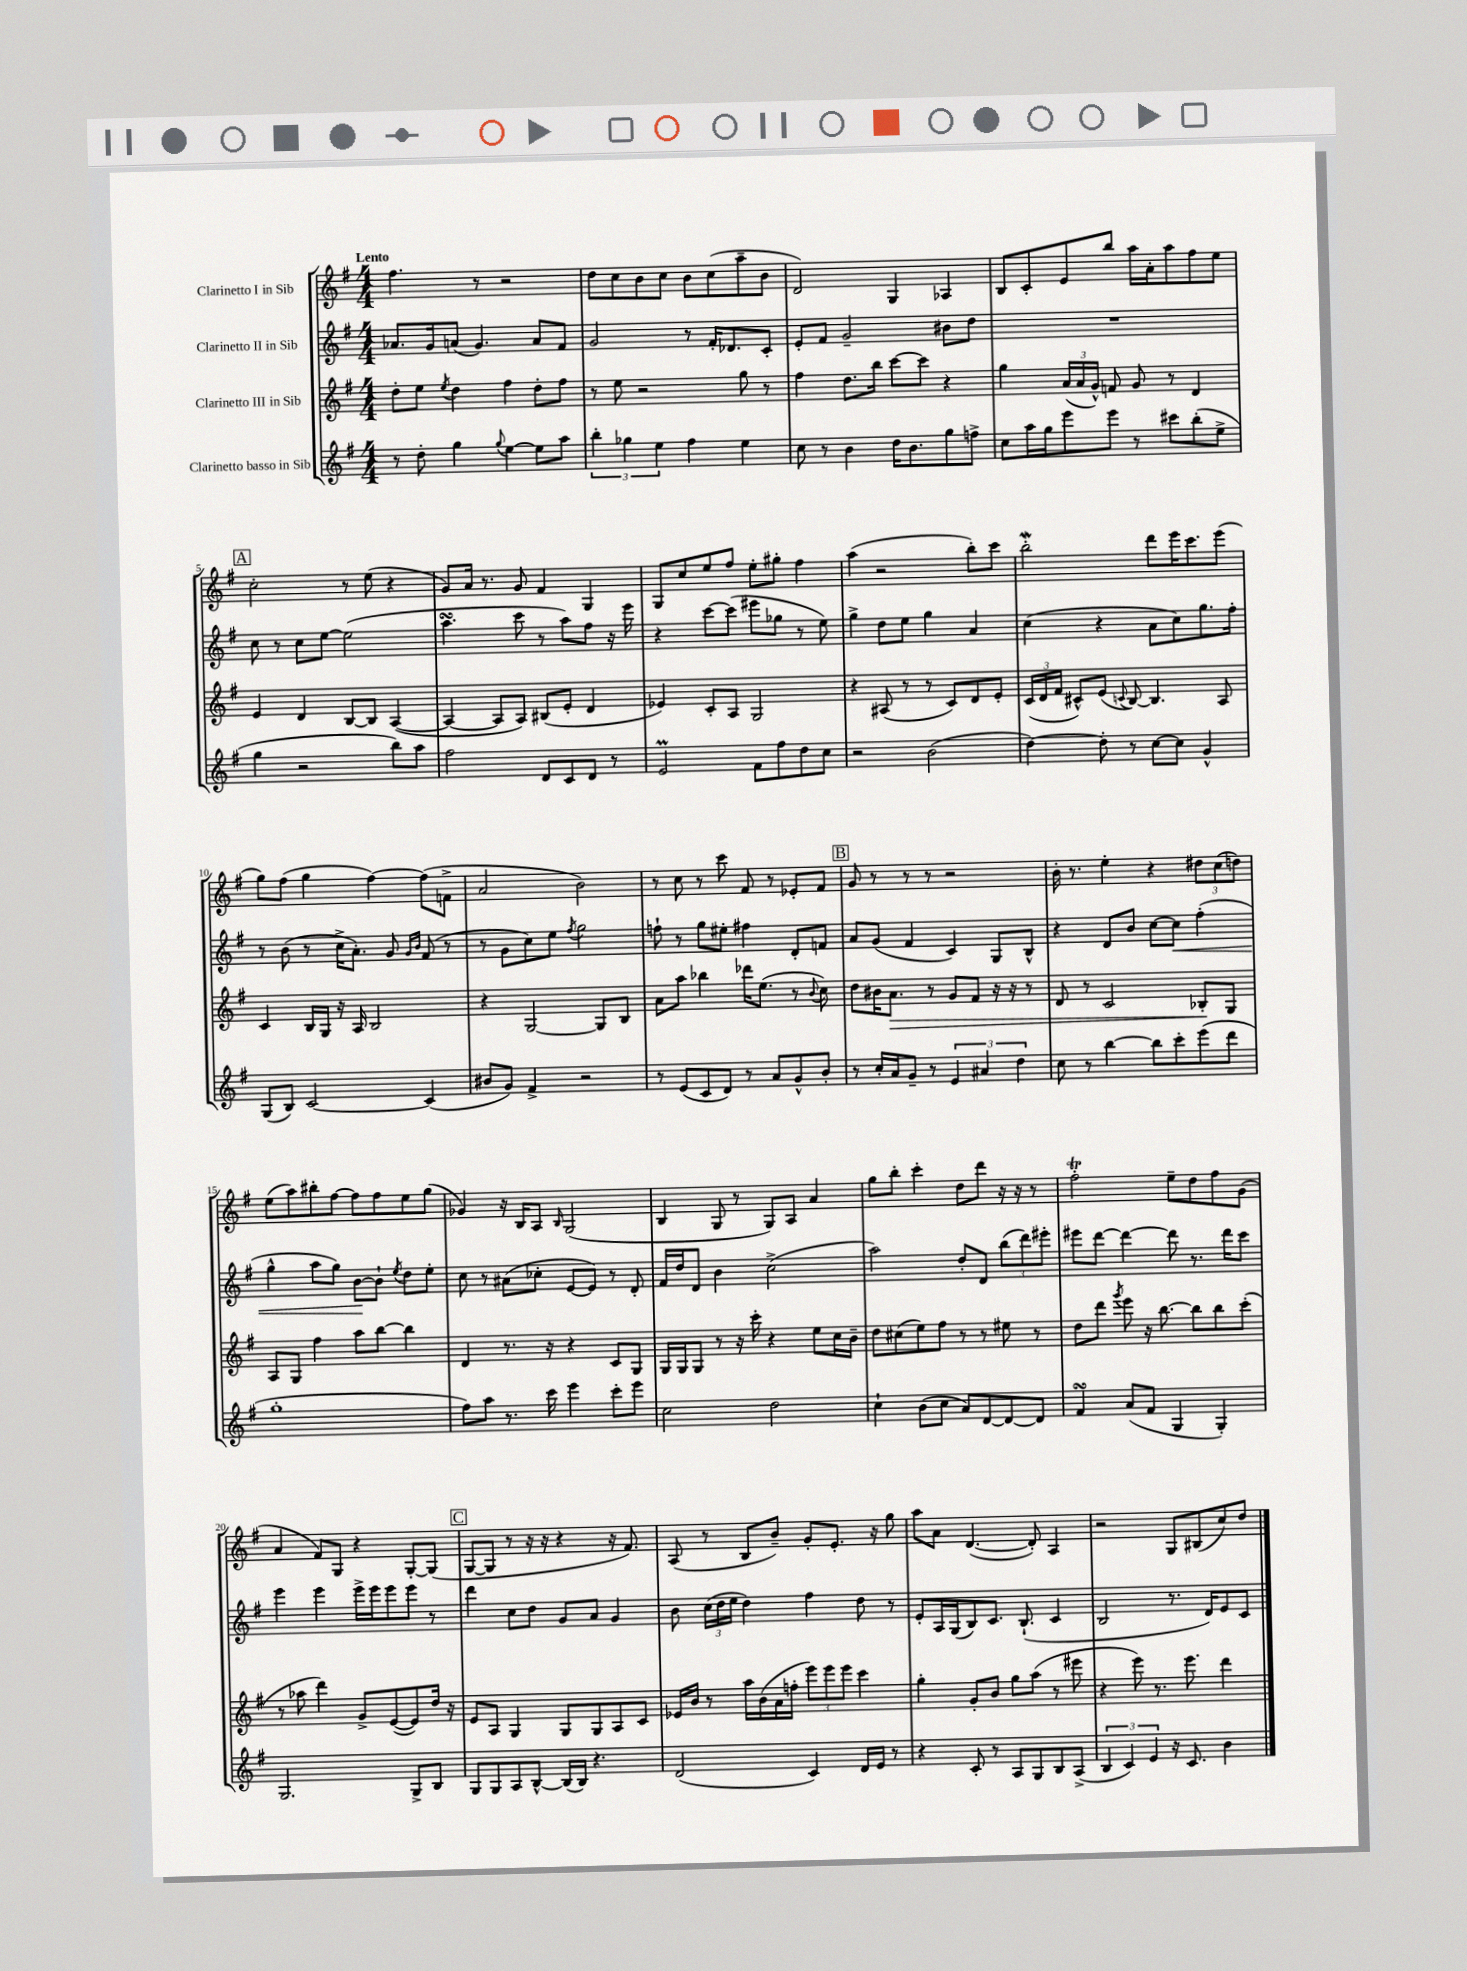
<<
\new StaffGroup <<
\new Staff = "s0" \with { instrumentName = "Clarinetto I in Sib" } {
    \clef treble \key g \major \numericTimeSignature \time 4/4 \tempo "Lento"
    \autoBeamOff fis''4. r8 r2 |
    d''8[ c''8 b'8 c''8] b'8[ c''8( a''8-- b'8] |
    d'2) g4 aes4 |
    b8[ c'8-. e'8 b''8] a''16[ a'16-. a''8 fis''8 e''8] |
    \mark \markup { \box "A" } c''2-. r8 e''8( r4 |
    g'8[) a'16] r8. g'8 fis'4 g4 |
    g8[ c''8 e''8 fis''8] e''8[-. gis''8]-. fis''4 |
    a''4( r2 b''8[-.) c'''8] |
    b''2-.\mordent d'''8[ e'''16 c'''8. e'''8]( |
    g''8[) fis''8]( g''4 fis''4~) fis''8[( f'8]-> |
    a'2 b'2) |
    r8 c''8 r8 c'''8 fis'8 r8 ees'8[-. fis'8] |
    \mark \markup { \box "B" } g'8 r8 r8 r8 r2 |
    b'16-. r8. e''4-. r4 \tuplet 3/2 { dis''8[ c''8( d''8]) } |
    e''8[( a''8) bis''8-. fis''8]~ fis''8[ fis''8 e''8 g''8]( |
    ges'4) r16 b16[ a8] \grace { b16 } g2( |
    b4 g8 r8 g8[) a8] a'4 |
    g''8[ b''8]-. c'''4-. d''8[ d'''8] r16 r16 r8 |
    fis''2-.\trill e''8[-- d''8 fis''8 g'8]( |
    a'4 fis'8[) g8] r4 g8[~-. g8]( |
    \mark \markup { \box "C" } g8[~ g8] r8 r16 r16 r4 r16 fis'8.) |
    a8( r8 b8[ b'8]--) g'8[-. e'8.]-. r16 g''8 |
    a''8[ a'8] d'4.~( d'8-.) a4 |
    r2 g8[ bis8( c''8) d''8] \bar "|." |
}
\new Staff = "s1" \with { instrumentName = "Clarinetto II in Sib" } {
    \clef treble \key g \major \numericTimeSignature \time 4/4
    \autoBeamOff aes'8.[ g'16 a'8]( g'4.) a'8[ fis'8] |
    g'2 r8 fis'16[-. des'8. c'8]-. |
    e'8[-. fis'8] g'2-- bis'8[ d''8] |
    R1 |
    \mark \markup { \box "A" } c''8 r8 c''8[ e''8]~ e''2( |
    a''4.\turn c'''8 r8 a''8[) fis''8] r16 e'''16 |
    r4 c'''8[~ c'''8]( eis'''8[ ges''8] r8 e''8) |
    g''4-> d''8[ e''8] g''4 a'4 |
    c''4( r4 a'8[ c''8) g''8. fis''16]-. |
    r8 b'8( r8 c''16[-> a'8.]-.) g'8 \grace { g'16[ b'16] } fis'8( r8 |
    r8 g'8[ c''8) e''8] \acciaccatura { fis''8 } g''2 |
    f''8-! r8 g''8[ eis''8]-. fis''4 d'8[-. f'8] |
    \mark \markup { \box "B" } a'8[ g'8]( fis'4 c'4) g8[ b8]-^ |
    r4 d'8[ b'8] c''8[~ c''8]\< fis''4-.( |
    g''4-^ a''8[ g''8]) b'8[~\! b'8]-! \acciaccatura { e''8 } d''8[ e''8]-. |
    c''8 r8 ais'8[( ces''8]-. e'8[~ e'8]) r8 d'8-. |
    fis'16[ d''16 d'8] b'4 c''2->( |
    a''2) d''8[-. d'8] \tuplet 3/2 { b''8[( d'''8) eis'''8]-. } |
    eis'''8[ d'''8]~ d'''4~ d'''8 r8. d'''16[ c'''8] |
    e'''4 e'''4 e'''16[-> e'''16 e'''8 e'''8] r8 |
    \mark \markup { \box "C" } d'''4 c''8[ d''8] g'8[ a'8] g'4 |
    b'8 \tuplet 3/2 { c''16[( d''16 e''16] } d''4) fis''4 d''8 r8 |
    e'8[-. a16 g16( b8) c'8.] b8.-!( c'4 |
    b2 r8. d'16[) e'8 c'8] \bar "|." |
}
\new Staff = "s2" \with { instrumentName = "Clarinetto III in Sib" } {
    \clef treble \key g \major \numericTimeSignature \time 4/4
    \autoBeamOff d''8[-. e''8] \acciaccatura { e''8 } d''4 fis''4 d''8[-. fis''8] |
    r8 e''8 r2 g''8 r8 |
    fis''4 d''8.[ b''16] c'''8[~ c'''8] r4 |
    g''4 \tuplet 3/2 { a'16[( a'16 g'16]-^) } f'8 g'8 r8 d'4 |
    \mark \markup { \box "A" } e'4 d'4 b8[~ b8] a4~( |
    a4~ a8[ a8]) bis8[( e'8]-. d'4 |
    ees'4) c'8[-. a8] g2 |
    r4 ais8( r8 r8 c'8[) d'8 e'8]-. |
    \tuplet 3/2 { c'16[( d'16 fis'16] } cis'8[-^) e'8]( \appoggiatura { c'8 } b8~) b4. a8 |
    c'4 b16[ g16] r16 a16 b2 |
    r4 g2~ g8[ b8] |
    a'8[ a''8] bes''4 des'''16[ e''8.]( r8 \appoggiatura { b'8 } c''8) |
    \mark \markup { \box "B" } d''8[ bis'16 a'8.]\> r8 g'8[ fis'8] r16 r16 r8 |
    d'8 r8 c'2 bes8[-.\! g8] |
    a8[ g8] fis''4 a''8[ b''8]~ b''4 |
    d'4 r8. r16 r4 c'8[ g8] |
    g16[ g16 g8] r8 r16 c'''16-. r4 e''8[ c''16 b'16]-- |
    d''8[ cis''8( e''8) fis''8] r8 r8 eis''8 r8 |
    d''8[ d'''8] \acciaccatura { g'''8 } e'''8 r16 b''8.~ b''8[ b''8 c'''8]-.( |
    r8 aes''8 d'''4) g'8[-> e'8~( e'8) d''16] r16 |
    \mark \markup { \box "C" } e'8[ a8] g4 g8[ g8 a8 c'8] |
    ees'16[ b'16] r8 a''16[ b'16( a'16 f''16]-. \tuplet 3/2 { e'''8[) e'''8 e'''8] } c'''4 |
    g''4-. g'8[-. b'8] g''8[ a''8]( r8 eis'''8 |
    r4 e'''8) r8. e'''8. d'''4 \bar "|." |
}
\new Staff = "s3" \with { instrumentName = "Clarinetto basso in Sib" } {
    \clef treble \key g \major \numericTimeSignature \time 4/4
    \autoBeamOff r8 d''8-. g''4 \appoggiatura { g''8 } e''4~ e''8[ a''8] |
    \tuplet 3/2 { b''4-. ges''4 e''4 } fis''4 e''4 |
    c''8 r8 b'4 d''16[ b'8. g''8 f''8]-> |
    c''8[ a''16 g''16 e'''8 e'''8] r8 cis'''8[ b''8-.( e''8]-> |
    \mark \markup { \box "A" } g''4 r2 b''8[) a''8] |
    fis''2 d'8[ c'8 d'8] r8 |
    e'2\prall fis'8[ fis''8 d''8 c''8] |
    r2 b'2( |
    d''4~) d''8-. r8 c''8[~ c''8] g'4-^ |
    g8[( b8]) c'2~ c'4( |
    bis'8[ g'8]) fis'4-> r2 |
    r8 e'8[( c'8 d'8]) r8 a'8[ g'8-^ b'8]-. |
    \mark \markup { \box "B" } r8 c''16[-. a'16 g'8]-- r8 \tuplet 3/2 { e'4 ais'4 d''4 } |
    c''8 r8 b''4~ b''8[ c'''8-. e'''8( d'''8] |
    g''1-. |
    fis''8[) a''8] r8. c'''16 e'''4 c'''8[-. e'''8] |
    c''2 d''2 |
    c''4-! b'8[( c''8] a'8[) d'8~ d'8~ d'8] |
    fis'4\turn a'8[( fis'8] g4 g4-.) |
    g2. g8[-> b8] |
    \mark \markup { \box "C" } g8[ g8 a8 b8]~-^ b16[( b16]) r4. |
    d'2( c'4) d'16[ e'16] r8 |
    r4 c'8-. r8 a8[ g8 b8 a8]->( |
    \tuplet 3/2 { b4 c'4) e'4 } r16 c'8. b'4 \bar "|." |
}
>>
>>
